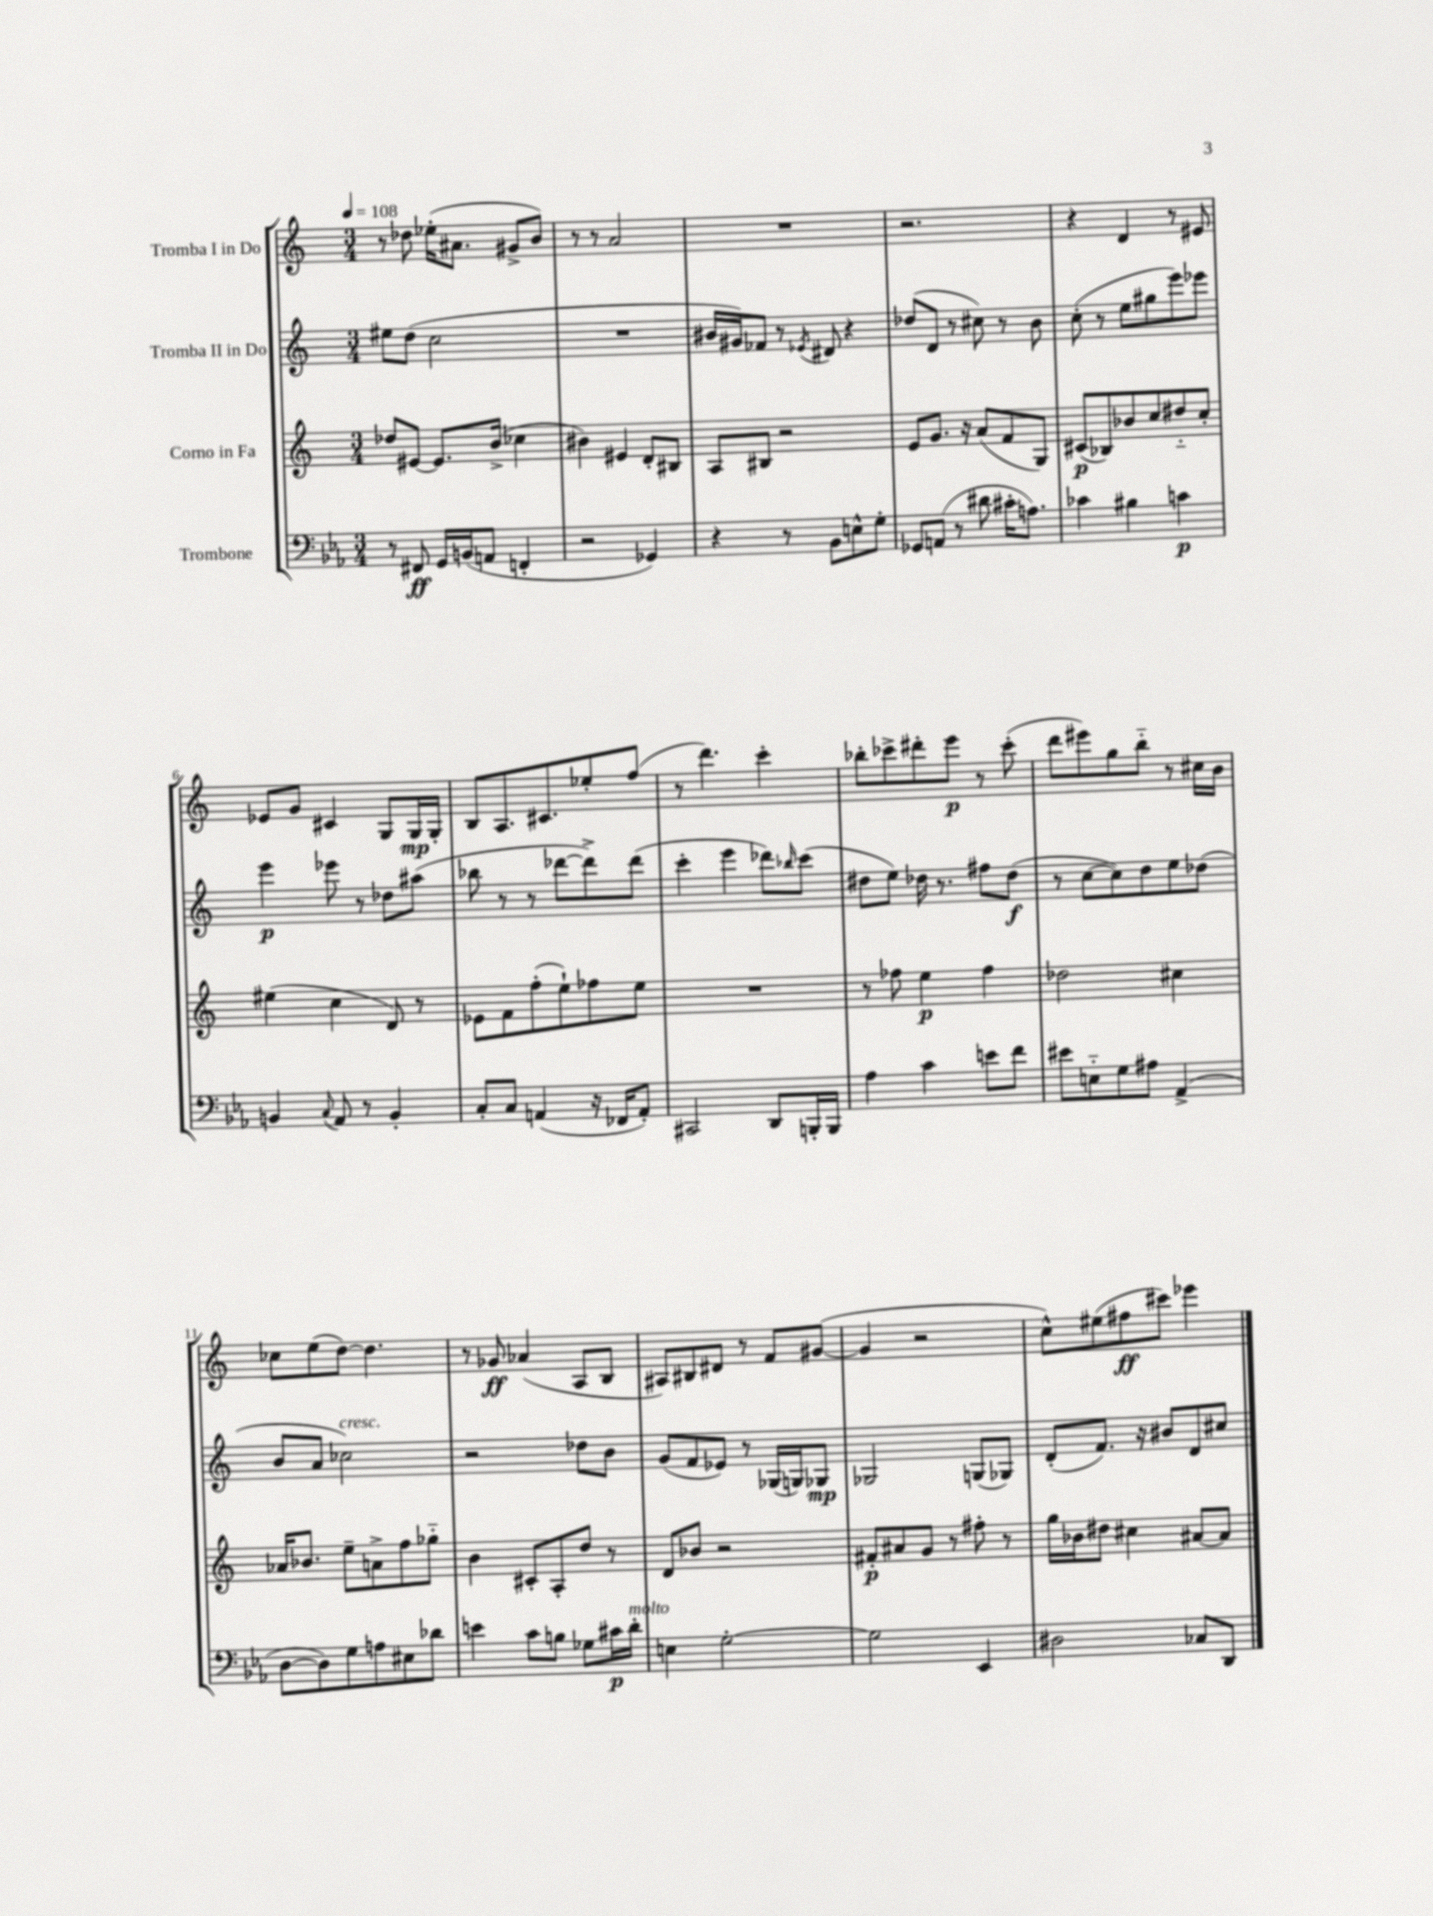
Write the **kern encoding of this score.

**kern	**dynam	**kern	**dynam	**kern	**dynam	**kern	**dynam
*part4	*part4	*part3	*part3	*part2	*part2	*part1	*part1
*staff4	*staff4	*staff3	*staff3	*staff2	*staff2	*staff1	*staff1
*I"Trombone	*	*I"Corno in Fa	*	*I"Tromba II in Do	*	*I"Tromba I in Do	*
*clefF4	*	*clefG2	*	*clefG2	*	*clefG2	*
*k[b-e-a-]	*	*k[]	*	*k[]	*	*k[]	*
*M3/4	*	*M3/4	*	*M3/4	*	*M3/4	*
*MM108	*	*MM108	*	*MM108	*	*MM108	*
=1	=1	=1	=1	=1	=1	=1	=1
8r	.	8dd-X/L	.	8ee#X\L	.	8r	.
8FF#X/	ff	[8e#X/J	.	(8dd\J	.	8dd-X\	.
16GG/LL	.	8.e#/L]	.	2cc\	.	(16ee-X'\KL	.
(16BBn/J	.	.	.	.	.	8.a#X\J	.
8AAn/J	.	.	.	.	.	.	.
.	.	(16b^/Jk	.	.	.	.	.
4FFn'/	.	4cc-X\	.	.	.	8g#X^/L	.
.	.	.	.	.	.	8b/J)	.
=2	=2	=2	=2	=2	=2	=2	=2
2r	.	4b#X\)	.	2.r	.	8r	.
.	.	.	.	.	.	8r	.
.	.	4e#X/	.	.	.	2a/	.
4GG-X/)	.	8d'/L	.	.	.	.	.
.	.	8B#X/J	.	.	.	.	.
=3	=3	=3	=3	=3	=3	=3	=3
4r	.	8A/L	.	16b#X/LL	.	2.r	.
.	.	.	.	16g#X/J)	.	.	.
.	.	8B#X/J	.	8f-X/J	.	.	.
8r	.	2r	.	8r	.	.	.
.	.	.	.	8qe-X/	.	.	.
8BB-\L	.	.	.	8d#X/	.	.	.
8En^^\	.	.	.	4r	.	.	.
8G'\J	.	.	.	.	.	.	.
=4	=4	=4	=4	=4	=4	=4	=4
8GG-X/L	.	8e/L	.	(8dd-X/L	.	2.r	.
(8AAn/J	.	8.g/J	.	8d/J	.	.	.
8r	.	.	.	8r	.	.	.
.	.	16r	.	.	.	.	.
8d#X\	.	(8a/L	.	8cc#X\)	.	.	.
16c#X'\KL	.	8f/	.	8r	.	.	.
8.An\J)	.	.	.	.	.	.	.
.	.	8G/J)	.	8b\	.	.	.
=5	=5	=5	=5	=5	=5	=5	=5
4c-X\	.	(8c#X/L	p	(8cc'\	.	4r	.
.	.	8B-X/)	.	8r	.	.	.
4B#X\	.	8b-X/	.	8ee\L	.	4d/	.
.	.	8cc/	.	8gg#X\	.	.	.
4cn\	p	8dd#X/	.	8eee\)	.	8r	.
.	.	8cc'/J	.	8eee-X\J	.	8e#X/	.
!!LO:LB:g=z
=6	=6	=6	=6	=6	=6	=6	=6
4BBn/	.	(4ee#X\	.	4eee\	p	8e-X/L	.
.	.	.	.	.	.	8g/J	.
8qqC/	.	.	.	.	.	.	.
8AA-/	.	4cc\	.	8eee-X\	.	4c#X/	.
8r	.	.	.	8r	.	.	.
4BB'/	.	8d/)	.	8dd-X\L	.	8G/L	.
.	.	8r	.	(8aa#X\J	.	16G/L	mp
.	.	.	.	.	.	16G'/JJ	.
=7	=7	=7	=7	=7	=7	=7	=7
8C'/L	.	8e-X\L	.	8bb-X\	.	8B/L	.
8C/J	.	8f\	.	8r	.	8.A/	.
(4AAn/	.	(8ff'\	.	8r	.	.	.
.	.	.	.	.	.	8.c#X/	.
.	.	8ee`\)	.	[8ddd-X\L	.	.	.
16r	.	8ff-X\	.	8ddd-^\])	.	8ee-X'/	.
16FF-X/KL	.	.	.	.	.	.	.
8AA'/J)	.	8ee\J	.	(8ddd-\J	.	(8ff/J	.
=8	=8	=8	=8	=8	=8	=8	=8
2CC#X/	.	2.r	.	4ccc'\	.	8r	.
.	.	.	.	.	.	4.ddd\)	.
.	.	.	.	4eee\	.	.	.
8DD/L	.	.	.	8ddd-X\L)	.	4ccc'\	.
.	.	.	.	16qqbb-X/	.	.	.
16BBBn'/L	.	.	.	(8ccc\J	.	.	.
16BBB/JJ	.	.	.	.	.	.	.
=9	=9	=9	=9	=9	=9	=9	=9
4A-\	.	8r	.	8dd#X\L	.	8bb-X'\L	.
.	.	8ff-X\	.	8ee\J)	.	8ccc-X^\	.
4c\	.	4ee\	p	16dd-X\	.	8ddd#X'\	.
.	.	.	.	8.r	.	.	.
.	.	.	.	.	.	8eee\J	p
8en\L	.	4ff-\	.	8ff#X\L	.	8r	.
8f\J	.	.	.	(8dd-\J	f	(8ccc-'\	.
=10	=10	=10	=10	=10	=10	=10	=10
8e#X\L	.	2dd-X\	.	8r	.	8ddd\L	.
8En\	.	.	.	[8cc\L	.	8eee#X\)	.
8G\	.	.	.	8cc\])	.	8gg\	.
8A#X\J	.	.	.	8dd\	.	8bb\J	.
(4AA-^/	.	4cc#X\	.	8ee\	.	8r	.
.	.	.	.	(8dd-X\J	.	16cc#X\LL	.
.	.	.	.	.	.	16b\JJ	.
!!LO:LB:g=z
=11	=11	=11	=11	=11	=11	=11	=11
[8D\L	.	16a-X/KL	.	8b/L	.	8cc-X\L	.
.	.	8.b-X/J	.	.	.	.	.
8D\])	.	.	.	8a/J	.	(8ee\	.
!	!	!	!	!LO:TX:a:i:t=cresc.	!	!	!
8G\	.	8ee~\L	.	2cc-X\)	.	[8dd\J)	.
8An\	.	8an^\	.	.	.	4.dd\]	.
8E#X\	.	8ff\	.	.	.	.	.
8d-X\J	.	8gg-X\J	.	.	.	.	.
=12	=12	=12	=12	=12	=12	=12	=12
4en\	.	4b\	.	2r	.	8r	.
.	.	.	.	.	.	8g-X/	ff
8c\L	.	8c#X'/L	.	.	.	(4a-X/	.
8Bn\J	.	8A'/	.	.	.	.	.
8G-X\L	.	8dd/J	.	8dd-X\L	.	8A/L	.
16c#X\L	p	8r	.	8b\J	.	8B/J	.
!LO:TX:a:i:t=molto	!	!	!	!	!	!	!
16d'\JJ	.	.	.	.	.	.	.
=13	=13	=13	=13	=13	=13	=13	=13
4En\	.	8d/L	.	(8g/L	.	8A#X/L)	.
.	.	8b-X/J	.	8f/	.	8B#X/	.
[2G'\	.	2r	.	8e-X/J)	.	8d#X/J	.
.	.	.	.	8r	.	8r	.
.	.	.	.	(16G-X/LL	.	8f/L	.
.	.	.	.	16Gn/J)	.	.	.
.	.	.	.	8G-X/J	mp	([8g#X/J	.
=14	=14	=14	=14	=14	=14	=14	=14
2G\]	.	8f#X'/L	p	2G-X/	.	4g#/]	.
.	.	8a#X/	.	.	.	.	.
.	.	8g/J	.	.	.	2r	.
.	.	8r	.	.	.	.	.
4EE-/	.	8ff#X'\	.	(8Gn/L	.	.	.
.	.	8r	.	8G-X/J)	.	.	.
=15	=15	=15	=15	=15	=15	=15	=15
2D#X\	.	16gg\LL	.	(8d'/L	.	8cc^^\L)	.
.	.	16b-X\J	.	.	.	.	.
.	.	8dd#X\J	.	8.f/J)	.	(8ee#X\	.
.	.	4cc#X\	.	.	.	8ff#X\	ff
.	.	.	.	16r	.	.	.
.	.	.	.	8b#X/L	.	8ccc#X\J)	.
8C-X/L	.	[8a#X/L	.	8d/	.	4eee-X\	.
8DD/J	.	8a#/J]	.	8cc#X/J	.	.	.
==	==	==	==	==	==	==	==
*-	*-	*-	*-	*-	*-	*-	*-
